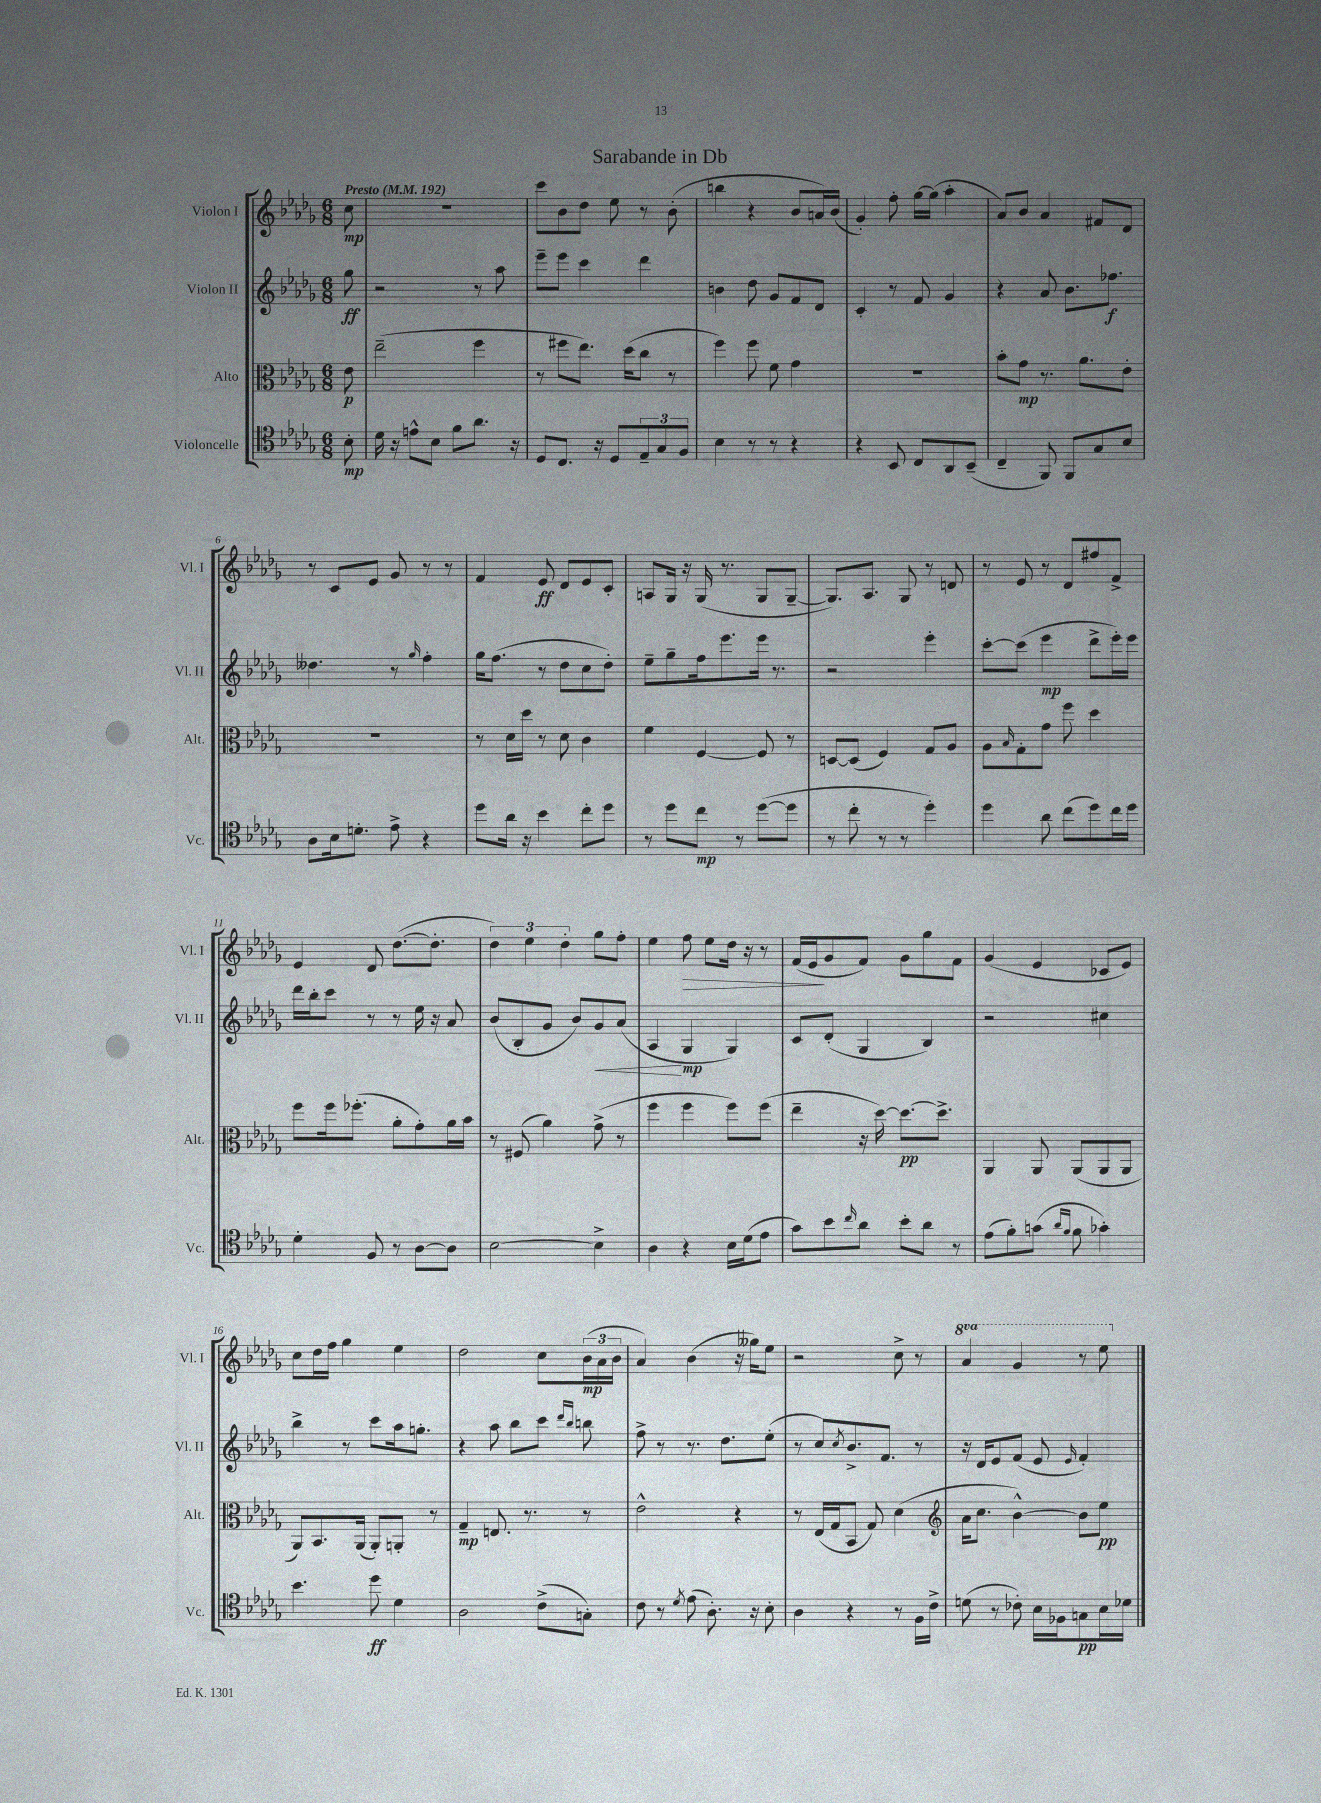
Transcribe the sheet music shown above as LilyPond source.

\header { title = "Sarabande in Db" }
<<
\new StaffGroup <<
\new Staff = "s0" \with { instrumentName = "Violon I" shortInstrumentName = "Vl. I" } {
    \clef treble \key des \major \numericTimeSignature \time 6/8 \set Staff.ottavationMarkups = #ottavation-simple-ordinals \partial 8 \tempo "Presto" 4 = 192
    c''8\mp |
    R2. |
    c'''8 bes'8 des''8 ees''8 r8 bes'8-.( |
    b''4 r4 bes'8 a'16) bes'16( |
    ges'4-.) f''8-. ges''16~ ges''16( aes''4-. |
    aes'8) bes'8 aes'4 fis'8 des'8 |
    r8 c'8 ees'8 ges'8 r8 r8 |
    f'4 ees'8\ff des'8 ees'8 c'8-. |
    a8 ges16 r16 ges16( r8. ges8 ges8~-- |
    ges8.) aes8. ges8 r8 d'8 |
    r8 ees'8 r8 des'8 fis''8 f'8-> |
    ees'4 des'8 des''8.~( des''8.-. |
    \tuplet 3/2 { des''4) ees''4 des''4-. } ges''8 f''8-. |
    ees''4 f''8\> ees''8 des''16 r16 r8 |
    f'16( ees'16\! ges'8 f'8) ges'8 ges''8 f'8 |
    ges'4( ees'4 ces'8 ees'8) |
    c''8 des''16 f''16 ges''4 ees''4 |
    des''2 c''8 \tuplet 3/2 { bes'16\mp( aes'16 bes'16 } |
    aes'4) bes'4( r16 geses''16) ees''8 |
    r2 c''8-> r8 |
    \ottava #1 aes''4 ges''4 r8 ees'''8 \ottava #0 \bar "|." |
}
\new Staff = "s1" \with { instrumentName = "Violon II" shortInstrumentName = "Vl. II" } {
    \clef treble \key des \major \numericTimeSignature \time 6/8 \partial 8
    ges''8\ff |
    r2 r8 aes''8 |
    ees'''8-- ees'''8 c'''4 des'''4 |
    b'4 des''8 ges'8 f'8 des'8 |
    c'4-. r8 f'8 ges'4 |
    r4 aes'8 bes'8. fes''8.\f |
    deses''4. r8 \grace { ges''16 } f''4-. |
    ges''16 f''8.( r8 des''8 c''8 des''8-.) |
    ees''8-- ges''8-- f''16 ees'''8. ees'''16 r8. |
    r2 ees'''4-. |
    c'''8~-. c'''8( ees'''4\mp des'''8-> ees'''16-.) ees'''16 |
    des'''16 bes''16-. c'''8 r8 r8 ees''16 r16 aes'8 |
    bes'8( bes8-. ges'8 bes'8) ges'8\< aes'8( |
    aes4\! ges4\mp ges4) |
    c'8 des'8-.( ges4 bes4) |
    r2 cis''4 |
    bes''4-> r8 c'''8 aes''16 g''8.-. |
    r4 aes''8 bes''8 c'''8 \grace { des'''16 bes''16 } b''8 |
    f''8-> r8 r8. des''8. ees''8-.( |
    r8 c''8) \acciaccatura { c''8 } bes'8.-> f'8. r8 |
    r16 des'16 ees'8 f'8( ees'8 \grace { ees'16 } f'4-.) \bar "|." |
}
\new Staff = "s2" \with { instrumentName = "Alto" shortInstrumentName = "Alt." } {
    \clef alto \key des \major \numericTimeSignature \time 6/8 \partial 8
    ees'8\p |
    ees''2--( f''4 |
    r8 fis''8 ees''8.) des''16( c''8 r8 |
    f''4) f''8 f'8 ges'4 |
    R2. |
    bes'8-. ges'8\mp r8. aes'8. ees'8-. |
    R2. |
    r8 des'16 des''16 r8 des'8 c'4 |
    f'4 f4~ f8 r8 |
    d8~ d8( f4) ges8 aes8 |
    aes8 \grace { bes16 } ges8-. ges'8 f''8 des''4 |
    f''8 f''16 fes''8.-.( aes'8-. ges'8-.) aes'16 bes'16 |
    r8 fis8( aes'4) ges'8->( r8 |
    f''4 f''4 f''8) f''8( |
    ees''4-- r16 des''16~) des''8.~\pp des''8.-> |
    aes,4 aes,8 aes,8( aes,8 aes,8 |
    aes,8) bes,8. aes,16( aes,8-.) a,8-. r8 |
    ges4--\mp e8. r8. r8 |
    ees'2-^ r4 |
    r8 ees16( ges16 bes,8 ges8) des'4( |
    \clef treble aes'16 c''8. bes'4~-^) bes'8 ees''8\pp \bar "|." |
}
\new Staff = "s3" \with { instrumentName = "Violoncelle" shortInstrumentName = "Vc." } {
    \clef tenor \key des \major \numericTimeSignature \time 6/8 \partial 8
    bes8-.\mp |
    des'16 r16 e'8-^ bes8 f'8 aes'8. r16 |
    des8 c8. r16 des8 \tuplet 3/2 { ees8-- ges8 f8 } |
    bes4 r8 r8 r4 |
    r4 bes,8 c8 aes,8 bes,8--( |
    c4-- f,8) f,8 ges8 bes8 |
    aes8 bes16 d'8.-. ees'8-> r4 |
    des''8 aes'16 r16 bes'4 c''8-. des''8 |
    r8 des''8 c''8\mp r8 des''8~( des''8 |
    r8 c''8-. r8 r8 des''4-.) |
    des''4 aes'8 c''8( des''8) c''16 des''16 |
    des'4-. f8 r8 aes8~ aes8 |
    bes2~ bes4-> |
    aes4 r4 bes16 des'16( ees'8 |
    ges'8) bes'8 \grace { c''16 } aes'8 bes'8-. aes'8 r8 |
    ees'8( f'8-.) g'8( \grace { aes'16 f'16 } f'8 ges'4-.) |
    bes'4. des''8\ff des'4 |
    aes2 c'8->( g8-.) |
    c'8 r8 \acciaccatura { des'8 } ees'8( aes8.-.) r16 bes8-. |
    aes4 r4 r8 f16 c'16-> |
    d'8( r8 ces'8-.) bes16 fes16 g8\pp bes16 des'16 \bar "|." |
}
>>
>>
